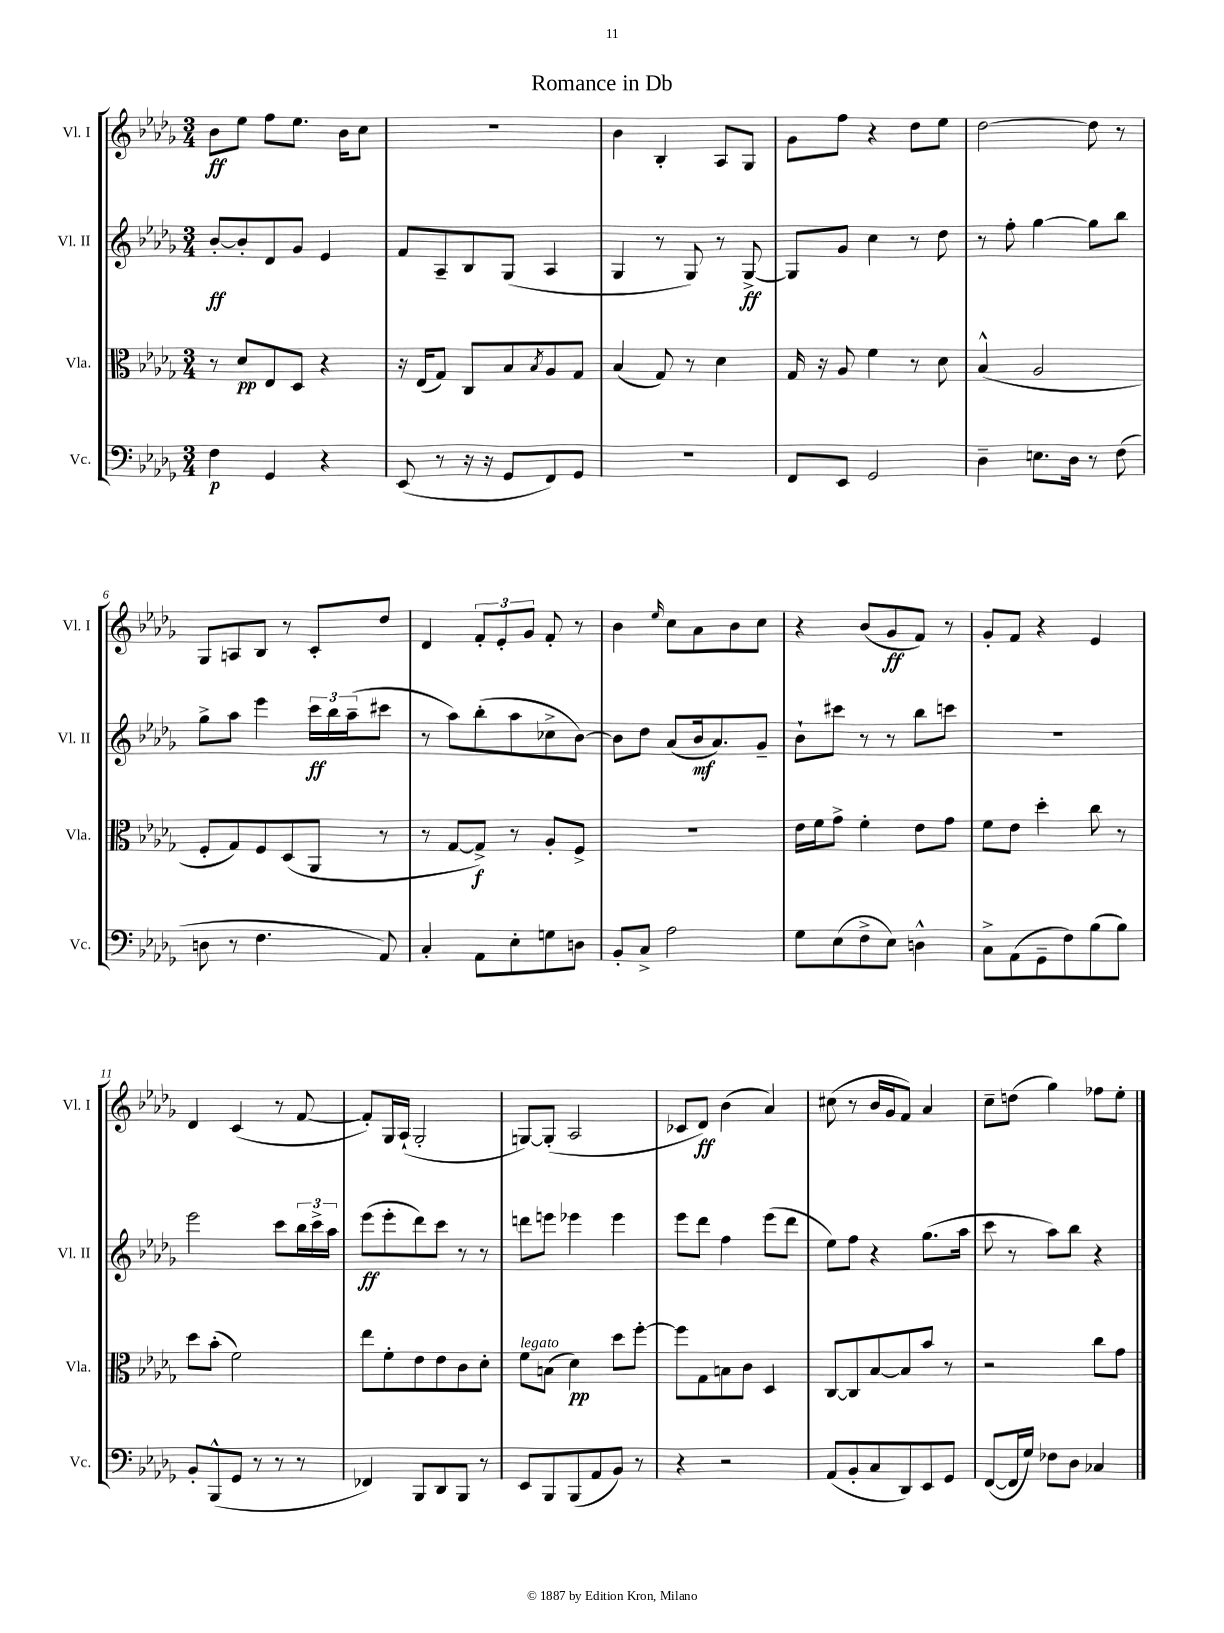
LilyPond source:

\header { title = "Romance in Db" }
<<
\new StaffGroup <<
\new Staff = "s0" \with { instrumentName = "Vl. I" shortInstrumentName = "Vl. I" } {
    \clef treble \key des \major \numericTimeSignature \time 3/4
    bes'8\ff ees''8 f''8 ees''8. bes'16 c''8 |
    R2. |
    bes'4 bes4-. aes8 ges8 |
    ges'8 f''8 r4 des''8 ees''8 |
    des''2~ des''8 r8 |
    ges8 a8 bes8 r8 c'8-. des''8 |
    des'4 \tuplet 3/2 { f'8-. ees'8-. ges'8 } f'8-. r8 |
    bes'4 \grace { ees''16 } c''8 aes'8 bes'8 c''8 |
    r4 bes'8( ges'8\ff f'8) r8 |
    ges'8-. f'8 r4 ees'4 |
    des'4 c'4( r8 f'8~ |
    f'8-.) ges16 aes16-!( ges2-. |
    g8~) g8-.( aes2 |
    ces'8 des'8\ff) bes'4( aes'4) |
    cis''8( r8 bes'16 ges'16 f'8) aes'4 |
    c''8-- d''8( ges''4) fes''8 ees''8-. \bar "|." |
}
\new Staff = "s1" \with { instrumentName = "Vl. II" shortInstrumentName = "Vl. II" } {
    \clef treble \key des \major \numericTimeSignature \time 3/4
    bes'8~-.\ff bes'8-. des'8 ges'8 ees'4 |
    f'8 aes8-- bes8 ges8( aes4 |
    ges4 r8 ges8) r8 ges8~->\ff |
    ges8 ges'8 c''4 r8 des''8 |
    r8 f''8-. ges''4~ ges''8 bes''8 |
    ges''8-> aes''8 ees'''4 \tuplet 3/2 { c'''16\ff bes''16 aes''16--( } cis'''8 |
    r8 aes''8) bes''8-.( aes''8 ces''8-> bes'8~) |
    bes'8 des''8 aes'8( bes'16\mf aes'8.) ges'8-- |
    bes'8-! cis'''8 r8 r8 bes''8 c'''8 |
    R2. |
    ees'''2 c'''8 \tuplet 3/2 { bes''16 c'''16-> aes''16 } |
    ees'''8\ff( ees'''8-. des'''8) c'''8 r8 r8 |
    d'''8 e'''8 ees'''4 ees'''4 |
    ees'''8 des'''8 f''4 ees'''8( des'''8 |
    ees''8) f''8 r4 ges''8.( aes''16 |
    c'''8 r8 aes''8) bes''8 r4 \bar "|." |
}
\new Staff = "s2" \with { instrumentName = "Vla." shortInstrumentName = "Vla." } {
    \clef alto \key des \major \numericTimeSignature \time 3/4
    r8 des'8\pp ees8 des8 r4 |
    r16 ees16( ges8) c8 bes8 \acciaccatura { bes8 } aes8 ges8 |
    bes4( ges8) r8 des'4 |
    ges16 r16 aes8 f'4 r8 des'8 |
    bes4-^( aes2 |
    f8-. ges8) f8 des8( aes,8 r8 |
    r8 ges8~ ges8->\f) r8 aes8-. f8-> |
    R2. |
    ees'16 f'16 ges'8-> f'4-. ees'8 ges'8 |
    f'8 ees'8 des''4-. c''8 r8 |
    des''8 bes'8-.( f'2) |
    ees''8 f'8-. ees'8 ees'8 c'8 des'8-. |
    f'8^\markup { \italic "legato" } b8( des'4\pp) des''8 f''8~-. |
    f''8 ges8 b8 c'8 des4 |
    c8~ c8 bes8~ bes8 bes'8 r8 |
    r2 c''8 ges'8 \bar "|." |
}
\new Staff = "s3" \with { instrumentName = "Vc." shortInstrumentName = "Vc." } {
    \clef bass \key des \major \numericTimeSignature \time 3/4
    f4\p ges,4 r4 |
    ees,8( r8 r16 r16 ges,8 f,8) ges,8 |
    R2. |
    f,8 ees,8 ges,2 |
    des4-- e8. des16 r8 f8( |
    d8 r8 f4. aes,8) |
    c4-. aes,8 ees8-. g8 d8 |
    bes,8-. c8-> aes2 |
    ges8 ees8( f8-> ees8) d4-^ |
    c8-> aes,8( ges,8-- f8) bes8( bes8) |
    bes,8-. bes,,8-^( ges,8 r8 r8 r8 |
    fes,4) bes,,8 des,8 bes,,8 r8 |
    ees,8 bes,,8 bes,,8( aes,8 bes,8) r8 |
    r4 r2 |
    aes,8( bes,8-. c8 des,8) ees,8 ges,8 |
    f,8~( f,16 ges16) fes8 des8 ces4 \bar "|." |
}
>>
>>
